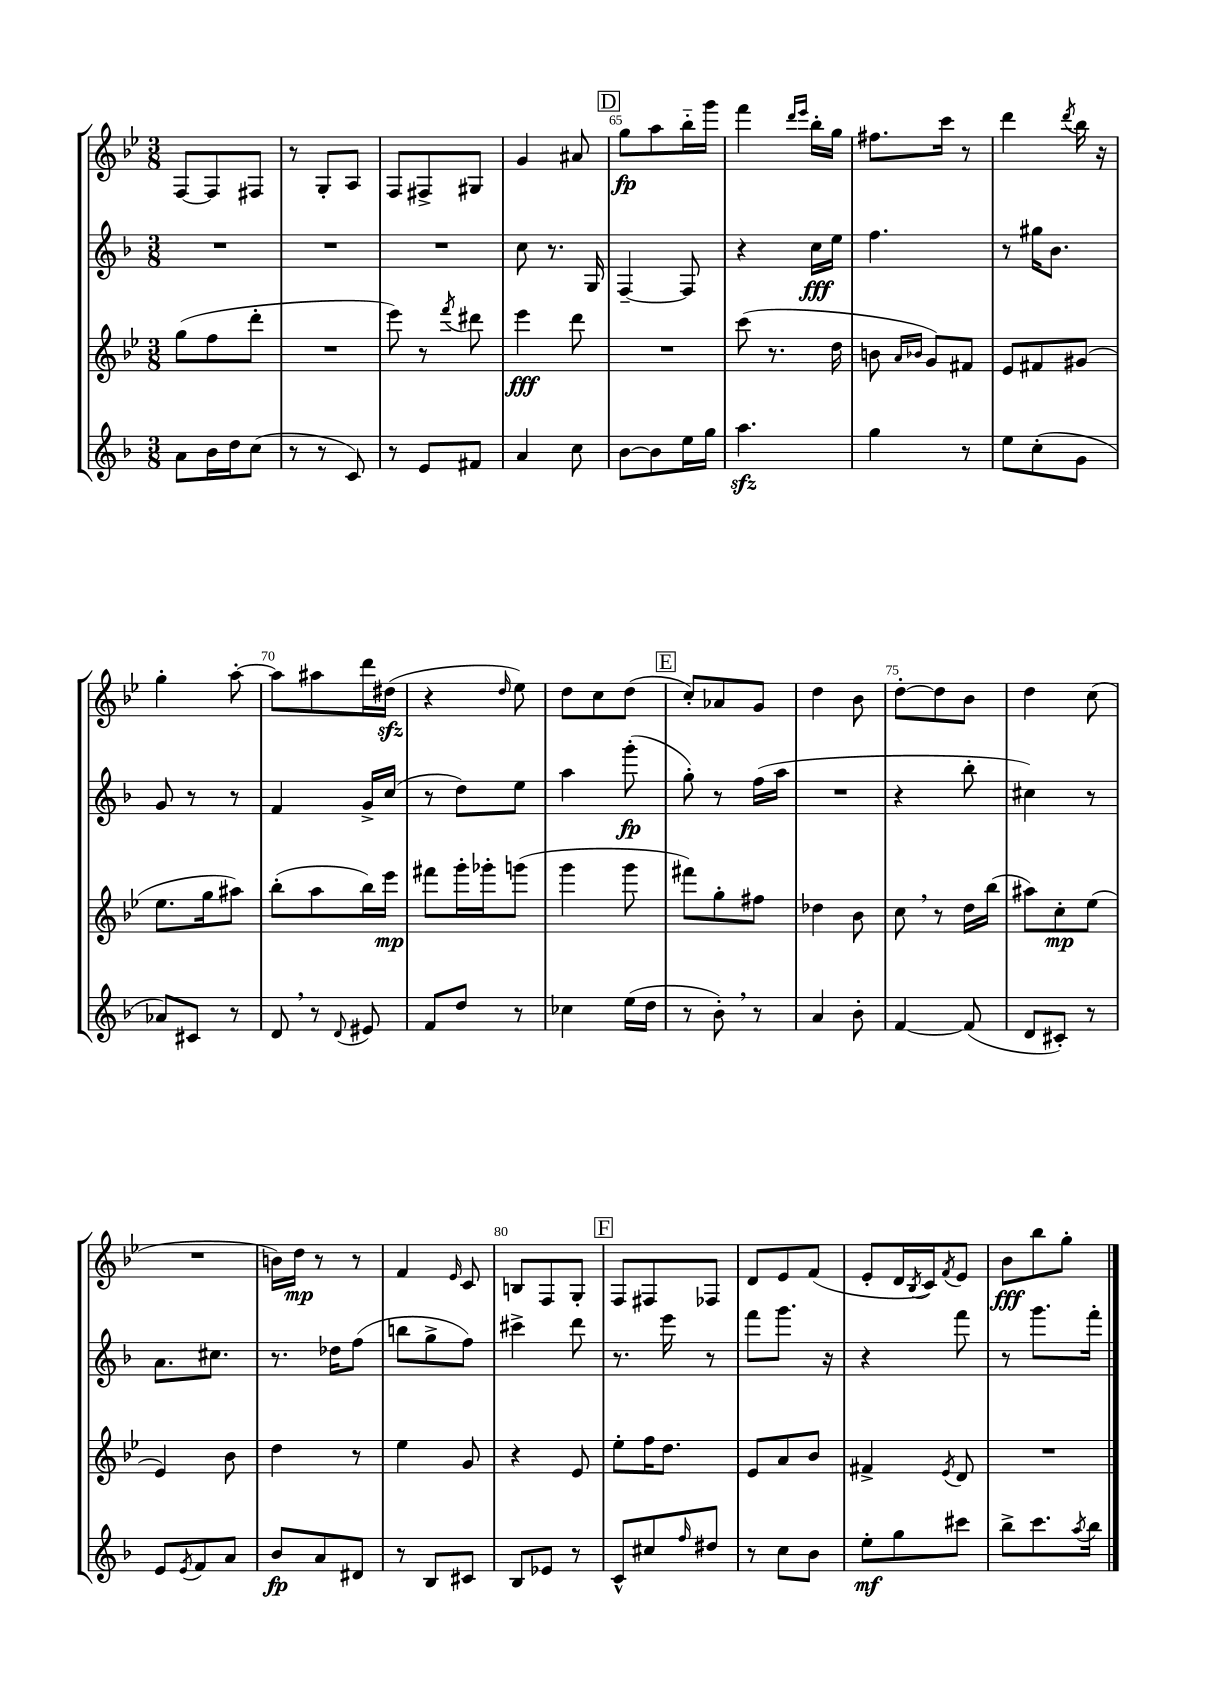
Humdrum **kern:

**kern	**dynam	**kern	**dynam	**kern	**dynam	**kern	**dynam
*part4	*part4	*part3	*part3	*part2	*part2	*part1	*part1
*staff4	*staff4	*staff3	*staff3	*staff2	*staff2	*staff1	*staff1
*clefG2	*	*clefG2	*	*clefG2	*	*clefG2	*
*k[b-]	*	*k[b-e-]	*	*k[b-]	*	*k[b-e-]	*
*M3/8	*	*M3/8	*	*M3/8	*	*M3/8	*
=61	=61	=61	=61	=61	=61	=61	=61
8a\L	.	(8gg\L	.	4.r	.	[8F/L	.
16b-\L	.	8ff\	.	.	.	8F/]	.
16dd\J	.	.	.	.	.	.	.
(8cc\J	.	8ddd'\J	.	.	.	8F#X/J	.
=62	=62	=62	=62	=62	=62	=62	=62
8r	.	4.r	.	4.r	.	8r	.
8r	.	.	.	.	.	8G'/L	.
8c/)	.	.	.	.	.	8A/J	.
=63	=63	=63	=63	=63	=63	=63	=63
8r	.	8eee-\)	.	4.r	.	8F/L	.
8e/L	.	8r	.	.	.	8F#X^/	.
.	.	8qfff/	.	.	.	.	.
8f#X/J	.	8ddd#X\	.	.	.	8G#X/J	.
=64	=64	=64	=64	=64	=64	=64	=64
4a/	.	4eee-\	fff	8cc\	.	4g/	.
.	.	.	.	8.r	.	.	.
8cc\	.	8ddd\	.	.	.	8a#X/	.
.	.	.	.	16G/	.	.	.
!!LO:REH:place=s1:t=D
=65	=65	=65	=65	=65	=65	=65	=65
[8b-\L	.	4.r	.	[4F~/	.	8gg\L	fp
8b-\]	.	.	.	.	.	8aa\	.
16ee\L	.	.	.	8F/]	.	16bb-\L	.
16gg\JJ	.	.	.	.	.	16ggg\JJ	.
=66	=66	=66	=66	=66	=66	=66	=66
4.aazz\	.	(8ccc\	.	4r	.	4fff\	.
.	.	8.r	.	.	.	.	.
.	.	.	.	.	.	16qqddd/LL	.
.	.	.	.	.	.	16qqeee-/JJ	.
.	.	.	.	16cc\LL	fff	16bb-'\LL	.
.	.	16dd\	.	16ee\JJ	.	16gg\JJ	.
=67	=67	=67	=67	=67	=67	=67	=67
4gg\	.	8bn\	.	4.ff\	.	8.ff#X\L	.
.	.	16qqa/LL	.	.	.	.	.
.	.	16qqb-X/JJ	.	.	.	.	.
.	.	8g/L)	.	.	.	.	.
.	.	.	.	.	.	16ccc\Jk	.
8r	.	8f#X/J	.	.	.	8r	.
=68	=68	=68	=68	=68	=68	=68	=68
8ee\L	.	8e-/L	.	8r	.	4ddd\	.
(8cc'\	.	8f#X/	.	16gg#X\KL	.	.	.
.	.	.	.	8.b-\J	.	.	.
.	.	.	.	.	.	8qddd/	.
8g\J	.	(8g#X/J	.	.	.	16bb-\	.
.	.	.	.	.	.	16r	.
!!LO:LB:g=z
=69	=69	=69	=69	=69	=69	=69	=69
8a-X/L)	.	8.ee-\L	.	8g/	.	4gg'\	.
8c#X/J	.	.	.	8r	.	.	.
.	.	16gg\k	.	.	.	.	.
8r	.	8aa#X\J)	.	8r	.	[8aa'\	.
=70	=70	=70	=70	=70	=70	=70	=70
8d,/	.	(8bb-'\L	.	4f/	.	8aa\L]	.
8r	.	8aa\	.	.	.	8aa#X\	.
8qqd/	.	.	.	.	.	.	.
8e#X/	.	16bb-\L)	.	16g^/LL	.	16ddd\L	.
.	.	16eee-\JJ	mp	(16cc/JJ	.	(16dd#Xzz\JJ	.
=71	=71	=71	=71	=71	=71	=71	=71
8f/L	.	8fff#X\L	.	8r	.	4r	.
8dd/J	.	16ggg'\L	.	8dd\L)	.	.	.
.	.	16ggg-X'\J	.	.	.	.	.
.	.	.	.	.	.	16qqdd/	.
8r	.	(8gggn\J	.	8ee\J	.	8ee-\)	.
=72	=72	=72	=72	=72	=72	=72	=72
4cc-X\	.	4ggg\	.	4aa\	.	8dd\L	.
.	.	.	.	.	.	8cc\	.
(16ee\LL	.	8ggg\	.	(8ggg'\	fp	(8dd\J	.
16dd\JJ	.	.	.	.	.	.	.
!!LO:REH:place=s1:t=E
=73	=73	=73	=73	=73	=73	=73	=73
8r	.	8fff#X\L)	.	8gg'\)	.	8cc'/L)	.
8b-',\)	.	8gg'\	.	8r	.	8a-X/	.
8r	.	8ff#X\J	.	(16ff\LL	.	8g/J	.
.	.	.	.	16aa\JJ	.	.	.
=74	=74	=74	=74	=74	=74	=74	=74
4a/	.	4dd-X\	.	4.r	.	4dd\	.
8b-'\	.	8b-\	.	.	.	8b-\	.
=75	=75	=75	=75	=75	=75	=75	=75
[4f/	.	8cc,\	.	4r	.	[8dd'\L	.
.	.	8r	.	.	.	8dd\]	.
(8f/]	.	16dd\LL	.	8bb-'\	.	8b-\J	.
.	.	(16bb-\JJ	.	.	.	.	.
=76	=76	=76	=76	=76	=76	=76	=76
8d/L	.	8aa#X\L)	.	4cc#X\)	.	4dd\	.
8c#X'/J)	.	8cc'\	mp	.	.	.	.
8r	.	(8ee-\J	.	8r	.	(8cc\	.
!!LO:LB:g=z
=77	=77	=77	=77	=77	=77	=77	=77
8e/L	.	4e-/)	.	8.a\L	.	4.r	.
8qe/	.	.	.	.	.	.	.
8f/	.	.	.	.	.	.	.
.	.	.	.	8.cc#X\J	.	.	.
8a/J	.	8b-\	.	.	.	.	.
=78	=78	=78	=78	=78	=78	=78	=78
8b-/L	fp	4dd\	.	8.r	.	16bn\LL)	.
.	.	.	.	.	.	16dd\JJ	mp
8a/	.	.	.	.	.	8r	.
.	.	.	.	16dd-X\KL	.	.	.
8d#X/J	.	8r	.	(8ff\J	.	8r	.
=79	=79	=79	=79	=79	=79	=79	=79
8r	.	4ee-\	.	8bbn\L	.	4f/	.
8B-/L	.	.	.	8gg^\	.	.	.
.	.	.	.	.	.	16qqe-/	.
8c#X/J	.	8g/	.	8ff\J)	.	8c/	.
=80	=80	=80	=80	=80	=80	=80	=80
8B-/L	.	4r	.	4ccc#X^\	.	8Bn/L	.
8e-X/J	.	.	.	.	.	8F/	.
8r	.	8e-/	.	8ddd\	.	8G'/J	.
!!LO:REH:place=s1:t=F
=81	=81	=81	=81	=81	=81	=81	=81
8c^^/L	.	8ee-'\L	.	8.r	.	8F/L	.
8cc#X/	.	16ff\K	.	.	.	8F#X/	.
.	.	8.dd\J	.	16eee\	.	.	.
16qqff/	.	.	.	.	.	.	.
8dd#X/J	.	.	.	8r	.	8F-X/J	.
=82	=82	=82	=82	=82	=82	=82	=82
8r	.	8e-/L	.	8fff\L	.	8d/L	.
8cc\L	.	8a/	.	8.ggg\J	.	8e-/	.
8b-\J	.	8b-/J	.	.	.	(8f/J	.
.	.	.	.	16r	.	.	.
=83	=83	=83	=83	=83	=83	=83	=83
8ee'\L	mf	4f#X^/	.	4r	.	8e-'/L	.
8gg\	.	.	.	.	.	16d/L	.
.	.	.	.	.	.	8qB-/	.
.	.	.	.	.	.	16c/J)	.
.	.	8qe-/	.	.	.	8qf/	.
8ccc#X\J	.	8d/	.	8fff\	.	8e-/J	.
=84	=84	=84	=84	=84	=84	=84	=84
8bb-^\L	.	4.r	.	8r	.	8b-\L	fff
8.ccc\	.	.	.	8.ggg\L	.	8bb-\	.
.	.	.	.	.	.	8gg'\J	.
8qaa/	.	.	.	.	.	.	.
16bb-\Jk	.	.	.	16fff'\Jk	.	.	.
==	==	==	==	==	==	==	==
*-	*-	*-	*-	*-	*-	*-	*-
